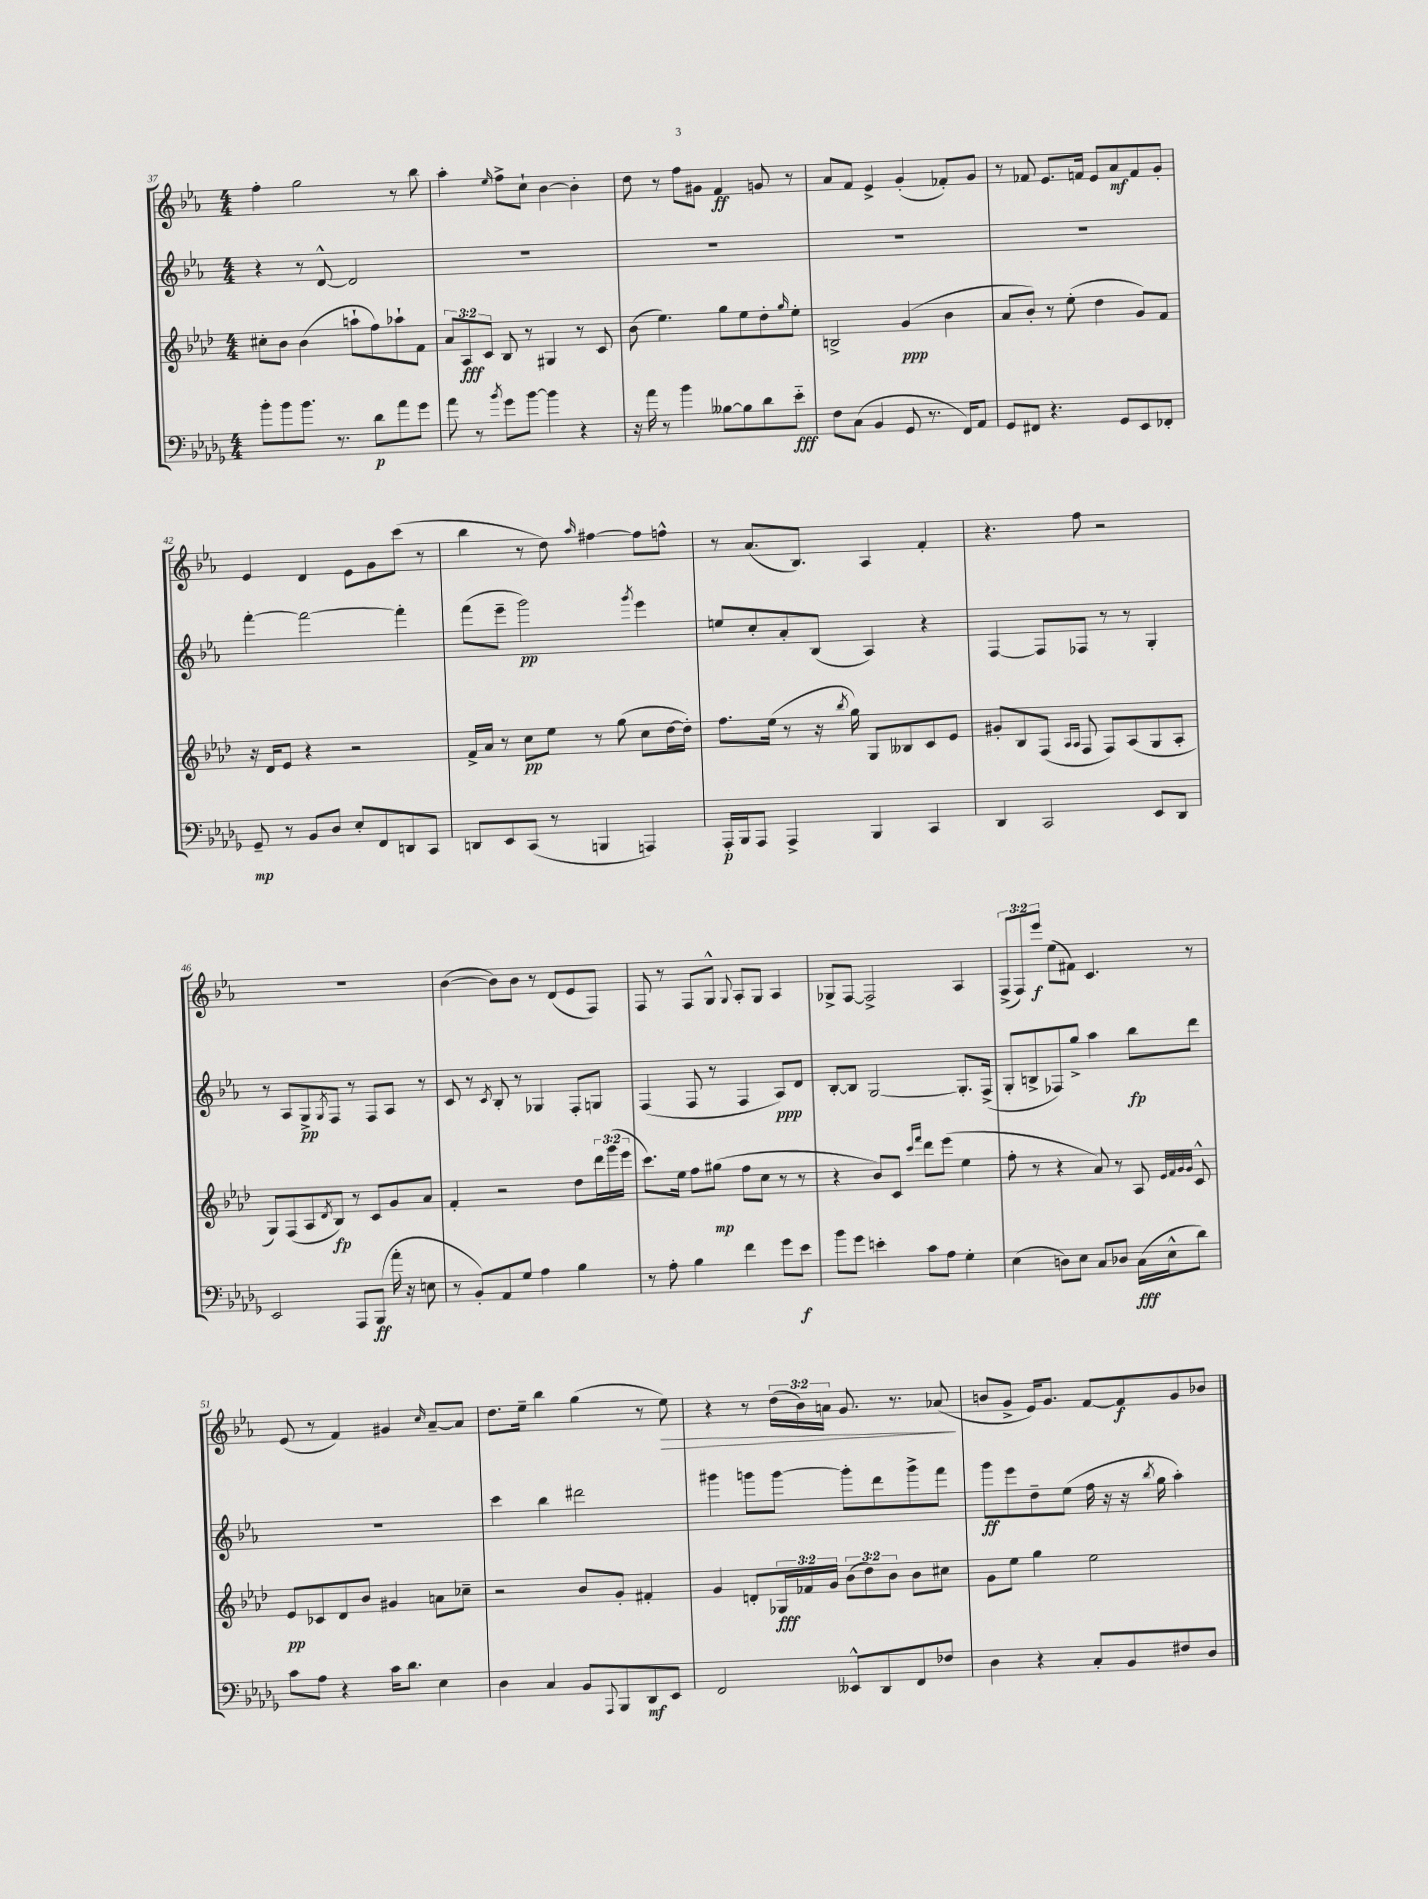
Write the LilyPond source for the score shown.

<<
\new StaffGroup <<
\new Staff = "s0" {
    \clef treble \key ees \major \numericTimeSignature \time 4/4 \override Staff.TupletNumber.text = #tuplet-number::calc-fraction-text
    f''4-. g''2 r8 bes''8 |
    aes''4-. \grace { ees''16 } f''8-> c''8-! bes'4~ bes'4-. |
    d''8 r8 f''8 gis'8 f'4\ff g'8 r8 |
    aes'8 f'8 ees'4-> g'4-.( fes'8-.) g'8 |
    r8 fes'8 ees'8. f'16 ees'8 aes'8\mf f'8 g'8-. |
    ees'4 d'4 ees'8 g'8 c'''8( r8 |
    bes''4 r8 d''8) \grace { aes''16 } fis''4~ fis''8 f''8-^ |
    r8 aes'8.( bes8.) aes4 f'4-. |
    r4. f''8 r2 |
    R1 |
    bes'4~( bes'8) bes'8 r8 d'8( ees'8 f8) |
    f8 r8 f8 g8-^ \appoggiatura { g8 } aes8-. g8 aes4 |
    ges8-> f8~ f2-> aes4 |
    \tuplet 3/2 { f8->( f8) ees'''8\f } ees''8( fis'8) c'4. r8 |
    ees'8( r8 f'4) gis'4 \grace { c''16 } aes'8~-- aes'8 |
    d''8. ees''16-- bes''4 g''4( r8 ees''8\>) |
    r4 r8 \tuplet 3/2 { d''16( bes'16) a'16 } g'8. r8. aes'8\!( |
    b'8 g'8-> ees'16) g'8. f'8~ f'8\f g'8 bes'8 \bar "|." |
}
\new Staff = "s1" {
    \clef treble \key ees \major \numericTimeSignature \time 4/4
    r4 r8 d'8~-^ d'2 |
    R1 |
    R1 |
    R1 |
    R1 |
    f'''4~-. f'''2~ f'''4-. |
    f'''8( ees'''8-- g'''2\pp) \acciaccatura { g'''8 } ees'''4 |
    e''8 c''8-. aes'8-. bes8( aes4) r4 |
    f4~ f8 fes8 r8 r8 g4-. |
    r8 aes8 g8->\pp \acciaccatura { g8 } f8 r8 f8 aes8 r8 |
    c'8 r8 \acciaccatura { c'8 } bes8-. r8 ges4 f8-. g8 |
    f4( f8 r8 f4 aes8\ppp) d'8 |
    bes8~-. bes8 g2~ g8.-. f16->( |
    g8-. b8-> fes8) g''8-> aes''4 bes''8\fp d'''8 |
    R1 |
    c'''4 bes''4 dis'''2 |
    gis'''4 g'''8 g'''8~ g'''8-. d'''8 g'''8-> f'''8 |
    g'''8\ff ees'''8 d''8-- ees''8( f''16 r16 r16 \acciaccatura { bes''8 } g''16 aes''4-.) \bar "|." |
}
\new Staff = "s2" {
    \clef treble \key aes \major \numericTimeSignature \time 4/4 \override Staff.TupletNumber.text = #tuplet-number::calc-fraction-text
    cis''8-. bes'8 bes'4( a''8-! f''8) aes''8-! f'8 |
    \tuplet 3/2 { aes'8 aes8\fff c'8 } bes8 r8 gis4 r8 c'8 |
    bes'8( ees''4.) g''8 ees''8 des''8-. \grace { g''16 } ees''8-. |
    b2-> g'4\ppp( bes'4 |
    aes'8 bes'8-.) r8 ees''8-.( des''4 g'8) f'8 |
    r16 des'16 ees'8 r4 r2 |
    f'16-> aes'16 r8 c''8\pp ees''8 r8 g''8( c''8 des''16~ des''16-.) |
    f''8. ees''16( r8 r16 \acciaccatura { bes''8 } g''16) g8 beses8 c'8 ees'8 |
    gis'8-. bes8 f8( \grace { aes16 aes16 } f8 f8) aes8( g8 aes8-. |
    g8) f8( aes8 \acciaccatura { des'8 } bes8\fp) r8 c'8 g'8 aes'8 |
    f'4-. r2 des''8 \tuplet 3/2 { des'''16 g'''16( ees'''16 } |
    c'''8.) ees''16 f''8 gis''8\mp( f''8 c''8 r8 r8 |
    r4 bes'8) c'8 \grace { c'''16 f'''16 } des'''8 ees'''8( ees''4 |
    f''8-. r8 r4 aes'8) r8 aes8 \grace { ees'32 f'32 g'32 g'32 } c'8-^ |
    ees'8\pp ces'8 des'8 bes'8 gis'4 a'8 ces''8-- |
    r2 bes'8 g'8-. fis'4-. |
    g'4 d'8-. \tuplet 3/2 { ges16\fff fes'16 g'16 } \tuplet 3/2 { bes'8( des''8) bes'8 } bes'8 cis''8 |
    g'8 ees''8 g''4 ees''2 \bar "|." |
}
\new Staff = "s3" {
    \clef bass \key des \major \numericTimeSignature \time 4/4
    bes'8-. bes'8 bes'8. r8. des'8\p aes'8 ges'8 |
    aes'8 r8 \acciaccatura { bes'8 } ges'8 bes'8~ bes'4 r4 |
    r16 aes'16 r8 bes'4 beses8~ beses8 des'8 ees'8-_\fff |
    f8 c8( bes,4 ges,8 r8. f,16) aes,8 |
    ges,8 fis,8 r4. ges,8 ees,8 fes,8-. |
    ges,8--\mp r8 bes,8 des8 ees8-. f,8 d,8 c,8 |
    d,8 ees,8 c,8( r8 b,,4 a,,4) |
    aes,,16-.\p bes,,16 aes,,8 aes,,4-> bes,,4 c,4 |
    des,4 c,2 ees,8 des,8 |
    ees,2 aes,,8 bes,,8\ff( aes'16-. r16 e8 |
    r8 bes,8-.) aes,8 ges8 aes4 bes4 |
    r8 aes8-. bes4 f'4 ges'8 ees'8\f |
    bes'8 ges'8 e'4-. c'8 aes8 ges4-. |
    ees4( d8) ees8 c8 des8 c16\fff( ees16-^ des'8) |
    c'8 aes8 r4 c'16 des'8. ees4 |
    des4 c4 bes,8 \appoggiatura { aes,,8 } bes,,8 des,8\mf ees,8 |
    f,2 eeses,8-^ des,8 f,8 fes8 |
    des4 r4 c8-. bes,8 fis8 des8 \bar "|." |
}
>>
>>
\layout { \context { \Score currentBarNumber = #37 } }
